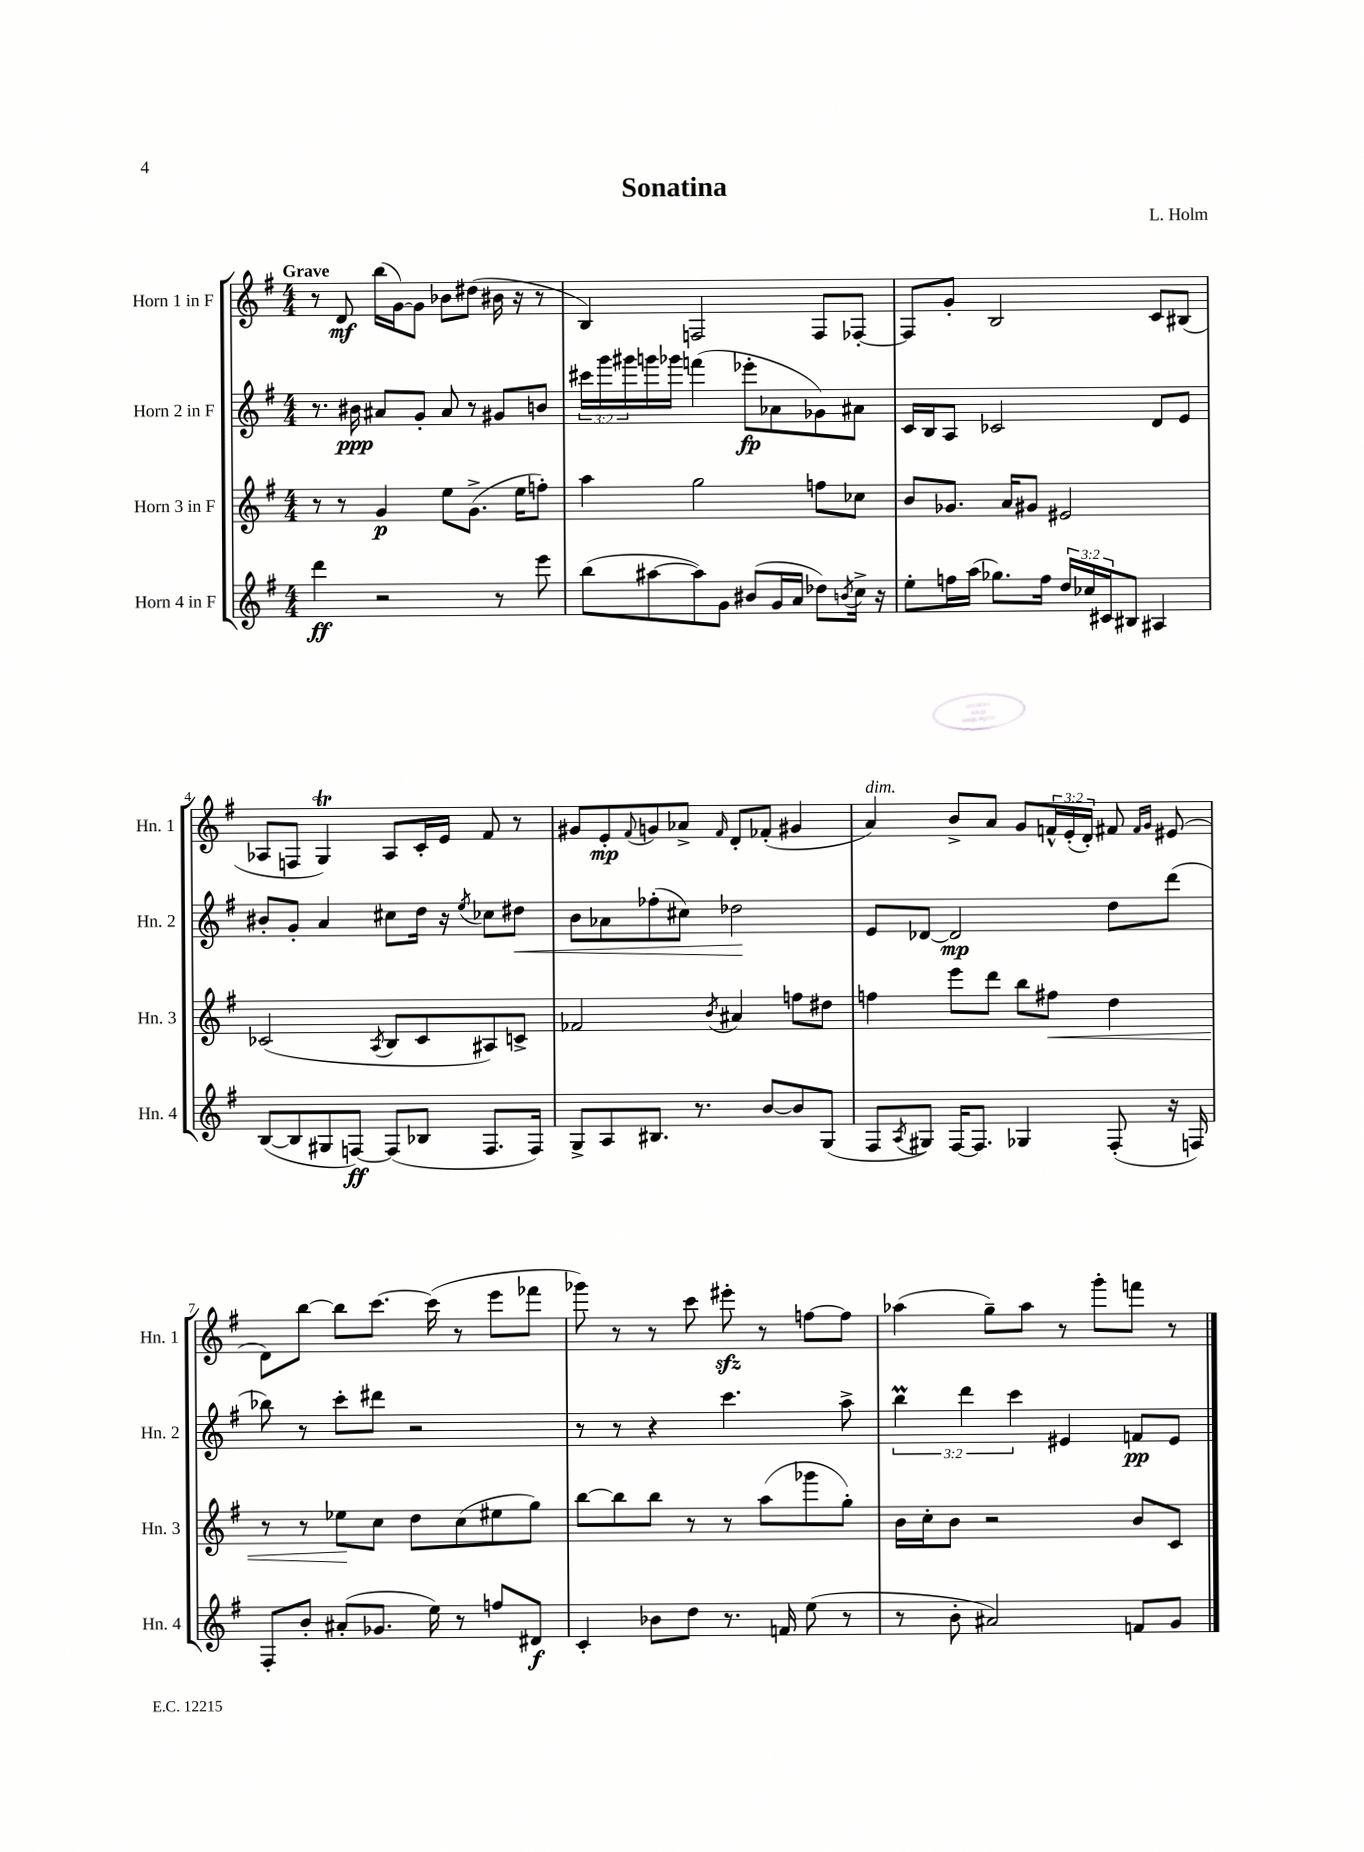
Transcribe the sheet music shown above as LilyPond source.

\header { title = "Sonatina" composer = "L. Holm" }
<<
\new StaffGroup <<
\new Staff = "s0" \with { instrumentName = "Horn 1 in F" shortInstrumentName = "Hn. 1" } {
    \clef treble \key g \major \numericTimeSignature \time 4/4 \override Staff.TupletNumber.text = #tuplet-number::calc-fraction-text \tempo "Grave"
    r8 d'8\mf b''16( g'16~) g'8 bes'8 dis''8( bis'16 r16 r8 |
    b4) f2 f8 fes8~-. |
    fes8 g'8-. b2 c'8 bis8( |
    aes8 f8 g4\trill) aes8 c'16-. e'16 fis'8 r8 |
    gis'8 e'8-.\mp \appoggiatura { fis'8 } g'8 aes'8-> \grace { fis'16 } d'8-. fes'8-.( gis'4 |
    a'4^\markup { \italic "dim." }) b'8-> a'8 g'8 \tuplet 3/2 { f'16-^ e'16-.( d'16-.) } fis'8 \grace { fis'16 g'16 } eis'8( |
    d'8) b''8~ b''8 c'''8.~ c'''16( r8 e'''8 fes'''8 |
    ges'''8) r8 r8 c'''8 eis'''8-.\sfz r8 f''8~ f''8 |
    aes''4( g''8--) aes''8 r8 g'''8-. f'''8 r8 \bar "|." |
}
\new Staff = "s1" \with { instrumentName = "Horn 2 in F" shortInstrumentName = "Hn. 2" } {
    \clef treble \key g \major \numericTimeSignature \time 4/4 \override Staff.TupletNumber.text = #tuplet-number::calc-fraction-text
    r8. bis'16\ppp ais'8 g'8-. ais'8 r8 gis'8 b'8 |
    \tuplet 3/2 { cis'''16 g'''16 gis'''16 } g'''16 ges'''16 f'''4( ees'''8-.\fp aes'8 ges'8) ais'8 |
    c'16 b16 a8 ces'2 d'8 e'8 |
    bis'8-. g'8-. a'4 cis''8 d''16 r16 \acciaccatura { e''8 } ces''8 dis''8\< |
    b'8 aes'8 fes''8-.( cis''8) des''2\! |
    e'8 des'8~ des'2\mp d''8 d'''8( |
    bes''8) r8 c'''8-. dis'''8 r2 |
    r8 r8 r4 c'''4. a''8-> |
    \tuplet 3/2 { b''4\prall d'''4 c'''4 } eis'4 f'8\pp eis'8 \bar "|." |
}
\new Staff = "s2" \with { instrumentName = "Horn 3 in F" shortInstrumentName = "Hn. 3" } {
    \clef treble \key g \major \numericTimeSignature \time 4/4
    r8 r8 g'4\p e''8 g'8.->( e''16 f''8-.) |
    a''4 g''2 f''8 ces''8 |
    b'8 ges'8. a'16 gis'8 eis'2 |
    ces'2( \acciaccatura { a8 } b8 ces'8 ais8) c'8-> |
    fes'2 \acciaccatura { b'8 } ais'4 f''8 dis''8 |
    f''4 e'''8 d'''8 b''8 fis''8\< d''4 |
    r8 r8 ees''8\! c''8 d''8 c''8( eis''8 g''8) |
    b''8~ b''8 b''8 r8 r8 a''8( ges'''8 g''8-.) |
    b'16 c''16-. b'8 r2 b'8 c'8 \bar "|." |
}
\new Staff = "s3" \with { instrumentName = "Horn 4 in F" shortInstrumentName = "Hn. 4" } {
    \clef treble \key g \major \numericTimeSignature \time 4/4 \override Staff.TupletNumber.text = #tuplet-number::calc-fraction-text
    d'''4\ff r2 r8 e'''8 |
    b''8( ais''8~ ais''8) g'8 bis'8( g'16 a'16 des''8) \acciaccatura { b'8 } c''16-> r16 |
    e''8-. f''16 a''16( ges''8.) f''16 \tuplet 3/2 { d''16 ces''16 cis'16 } bis8 ais4 |
    b8~( b8 gis8 f8~\ff) f8( bes8 f8. f16) |
    g8-> a8 bis8. r8. b'8~ b'8 g8( |
    fis8 \acciaccatura { a8 } gis8) fis16~ fis8. ges4 fis8-.( r16 f16) |
    fis8-. b'8-. ais'8-.( ges'8. e''16) r8 f''8 dis'8\f |
    c'4-. bes'8 d''8 r8. f'16 e''8( r8 |
    r8 b'8-. ais'2) f'8 g'8 \bar "|." |
}
>>
>>
